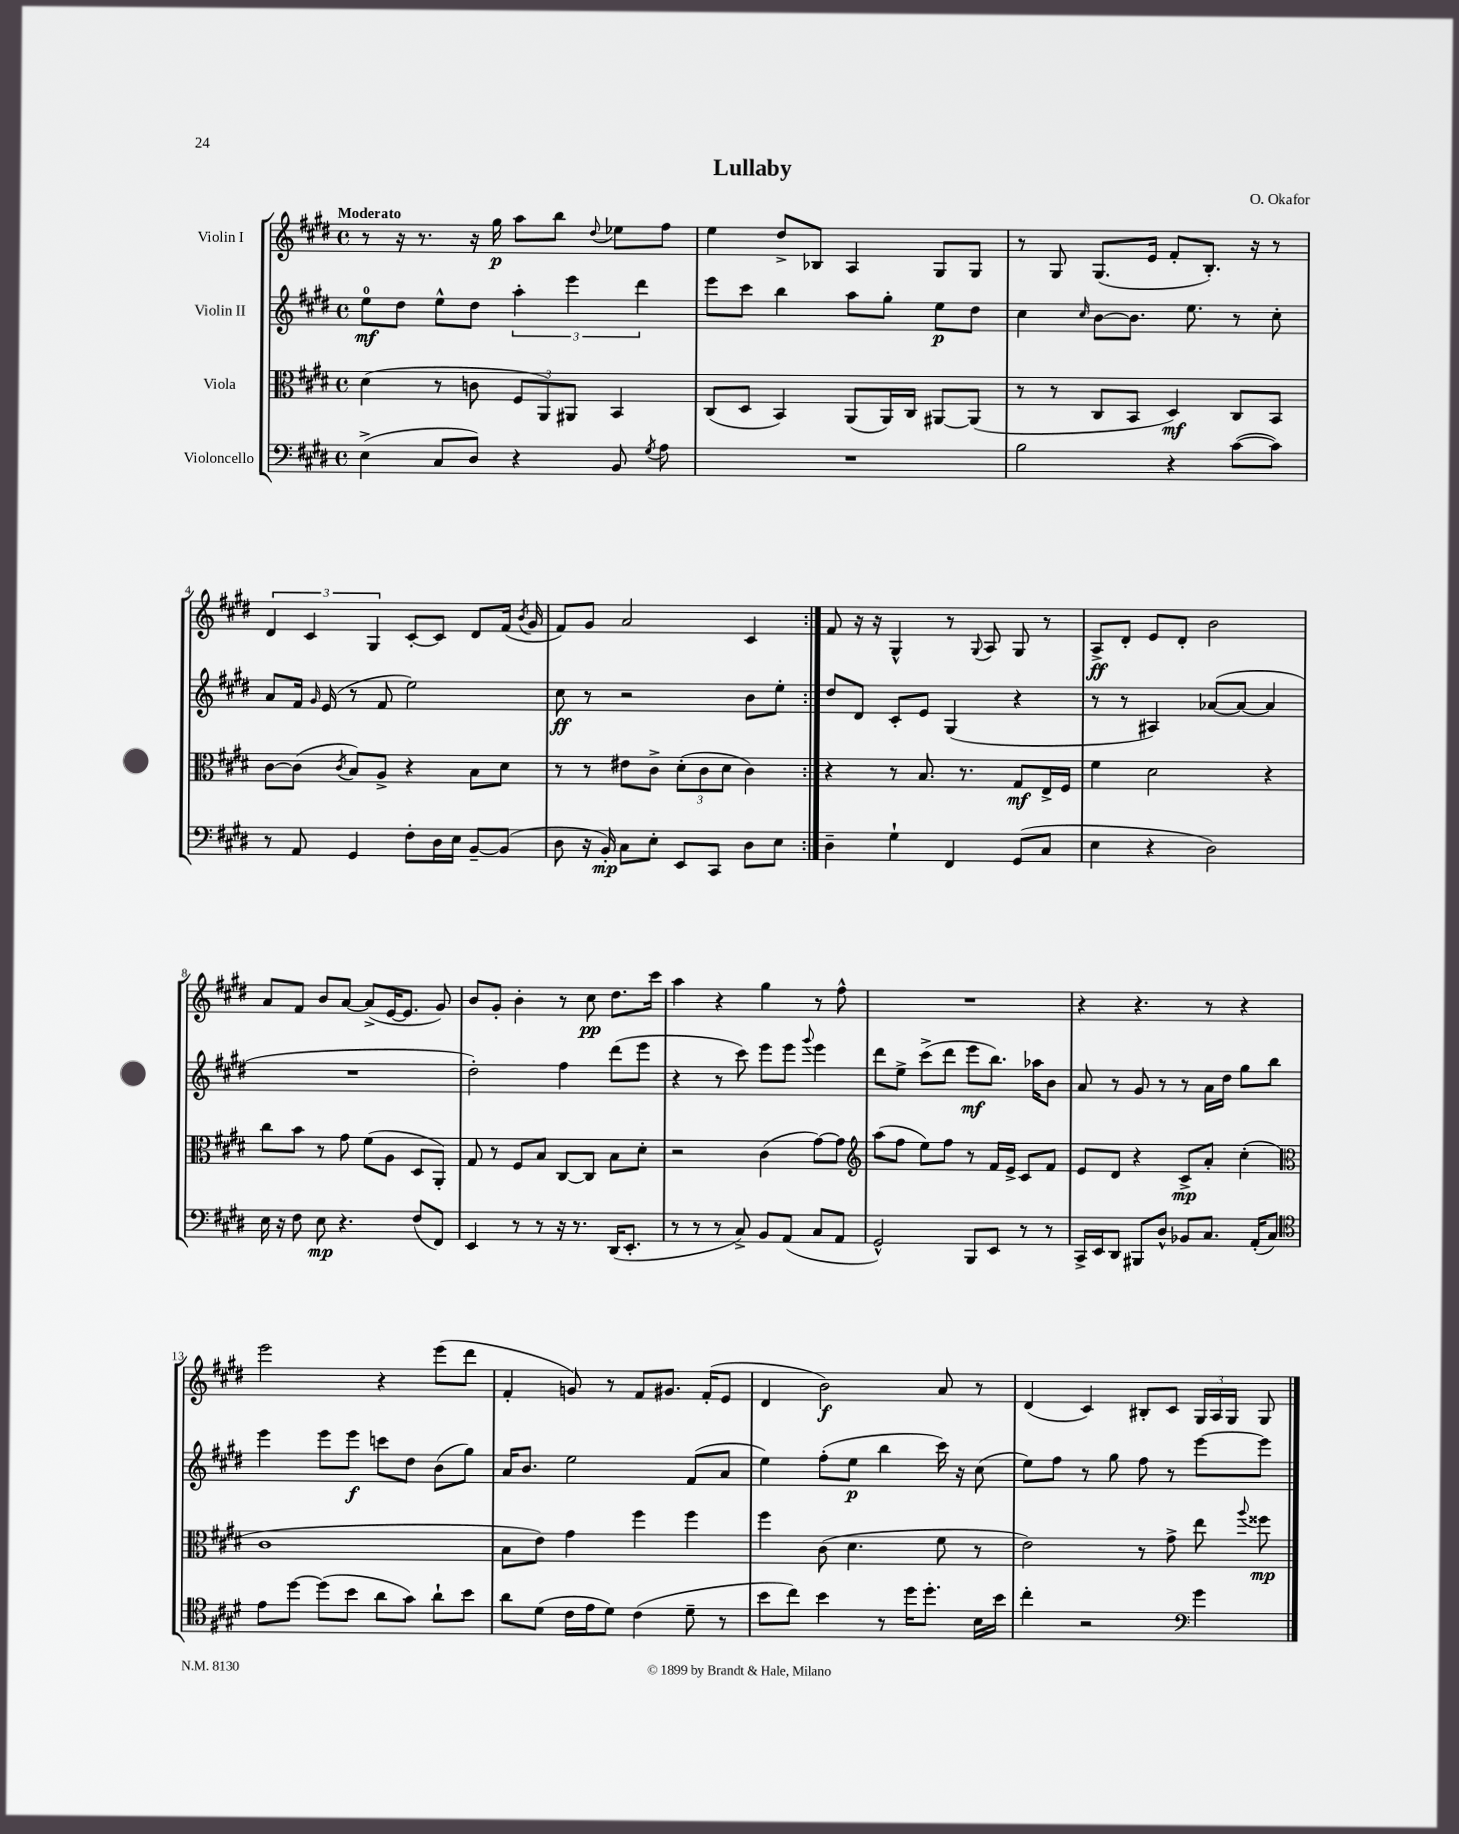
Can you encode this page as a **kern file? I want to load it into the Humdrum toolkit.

**kern	**dynam	**kern	**dynam	**kern	**dynam	**kern	**dynam
*part4	*part4	*part3	*part3	*part2	*part2	*part1	*part1
*staff4	*staff4	*staff3	*staff3	*staff2	*staff2	*staff1	*staff1
*I"Violoncello	*	*I"Viola	*	*I"Violin II	*	*I"Violin I	*
*clefF4	*	*clefC3	*	*clefG2	*	*clefG2	*
*k[f#c#g#d#]	*	*k[f#c#g#d#]	*	*k[f#c#g#d#]	*	*k[f#c#g#d#]	*
*M4/4	*	*M4/4	*	*M4/4	*	*M4/4	*
*met(c)	*	*met(c)	*	*met(c)	*	*met(c)	*
=1	=1	=1	=1	=1	=1	=1	=1
!	!	!	!	!	!	!LO:TX:a:B:t=Moderato	!
(4E^\	.	(4d#\	.	8ee\L	mf	8r	.
.	.	.	.	8dd#\J	.	16r	.
.	.	.	.	.	.	8.r	.
8C#/L	.	8r	.	8ee^^\L	.	.	.
8D#/J)	.	8cn\	.	8dd#\J	.	16r	.
.	.	.	.	.	.	16gg#\	p
4r	.	12F#/L	.	6aa'\	.	8aa\L	.
.	.	12AA/)	.	.	.	.	.
.	.	.	.	.	.	8bb\J	.
.	.	12AA#X/J	.	6eee\	.	.	.
.	.	.	.	.	.	8qqdd#/	.
8BB/	.	4BB/	.	.	.	8ee-X\L	.
.	.	.	.	6ddd#\	.	.	.
8qG#/	.	.	.	.	.	.	.
8A\	.	.	.	.	.	8ff#\J	.
=2	=2	=2	=2	=2	=2	=2	=2
1r	.	(8C#/L	.	8eee\L	.	4ee\	.
.	.	8D#/J	.	8ccc#\J	.	.	.
.	.	4BB/)	.	4bb\	.	8dd#^/L	.
.	.	.	.	.	.	8B-X/J	.
.	.	(8AA/L	.	8aa\L	.	4A/	.
.	.	16AA/L)	.	8gg#'\J	.	.	.
.	.	16C#/JJ	.	.	.	.	.
.	.	[8AA#X/L	.	8ee\L	p	8G#/L	.
.	.	(8AA#/J]	.	8dd#\J	.	8G#/J	.
=3	=3	=3	=3	=3	=3	=3	=3
2B\	.	8r	.	4cc#\	.	8r	.
.	.	8r	.	.	.	8G#/	.
.	.	.	.	16qqcc#/	.	.	.
.	.	8C#/L	.	[8b\L	.	(8.G#/L	.
.	.	8BB/J	.	8.b\J]	.	.	.
.	.	.	.	.	.	16e/Jk	.
4r	.	4D#/)	mf	.	.	8f#'/L	.
.	.	.	.	8.ee\	.	.	.
.	.	.	.	.	.	8.B'/J)	.
([8c#\L	.	8C#/L	.	8r	.	.	.
.	.	.	.	.	.	16r	.
8c#\J])	.	8BB/J	.	8cc#'\	.	8r	.
!!LO:LB:g=z
=4	=4	=4	=4	=4	=4	=4	=4
8r	.	[8c#\L	.	8a/L	.	6d#/	.
8AA/	.	(8c#\J]	.	16f#/Jk	.	.	.
.	.	.	.	.	.	6c#/	.
.	.	.	.	16qqg#/	.	.	.
.	.	.	.	(16e/	.	.	.
.	.	8qc#/	.	.	.	.	.
4GG#/	.	8B/L)	.	8r	.	.	.
.	.	.	.	.	.	6G#/	.
.	.	8A^/J	.	8f#/	.	.	.
8F#'\L	.	4r	.	2ee\)	.	[8c#'/L	.
16D#\L	.	.	.	.	.	8c#/J]	.
16E\JJ	.	.	.	.	.	.	.
[8BB~/L	.	8B\L	.	.	.	8d#/L	.
(8BB/J]	.	8d#\J	.	.	.	(16f#/Jk	.
.	.	.	.	.	.	8qb/	.
.	.	.	.	.	.	16g#/	.
=5	=5	=5	=5	=5	=5	=5	=5
8D#\	.	8r	.	8cc#\	ff	8f#/L)	.
16r	.	8r	.	8r	.	8g#/J	.
16BB'/)	mp	.	.	.	.	.	.
8C#\L	.	8e#X\L	.	2r	.	2a/	.
8E'\J	.	8c#^\J	.	.	.	.	.
8EE/L	.	(12d#'\L	.	.	.	.	.
.	.	12c#\	.	.	.	.	.
8CC#/J	.	.	.	.	.	.	.
.	.	12d#\J	.	.	.	.	.
8D#\L	.	4c#\)	.	8b\L	.	4c#/	.
8E\J	.	.	.	8ee'\J	.	.	.
=6:|!	=6:|!	=6:|!	=6:|!	=6:|!	=6:|!	=6:|!	=6:|!
4D#~\	.	4r	.	8dd#/L	.	8f#/	.
.	.	.	.	8d#/J	.	16r	.
.	.	.	.	.	.	16r	.
4G#`\	.	8r	.	8c#'/L	.	4G#^^/	.
.	.	8.B/	.	8e/J	.	.	.
4FF#/	.	.	.	(4G#/	.	8r	.
.	.	8.r	.	.	.	.	.
.	.	.	.	.	.	8qqG#/	.
.	.	.	.	.	.	8A/	.
(8GG#/L	.	8G#/L	mf	4r	.	8G#/	.
8C#/J	.	16E^/L	.	.	.	8r	.
.	.	16F#/JJ	.	.	.	.	.
=7	=7	=7	=7	=7	=7	=7	=7
4E\	.	4f#\	.	8r	.	8A^/L	ff
.	.	.	.	8r	.	8d#'/J	.
4r	.	2d#\	.	4A#X/)	.	8e/L	.
.	.	.	.	.	.	8d#'/J	.
2D#\)	.	.	.	([8a-X/L	.	2b\	.
.	.	.	.	8a-/J_	.	.	.
.	.	4r	.	4a-/]	.	.	.
!!LO:LB:g=z
=8	=8	=8	=8	=8	=8	=8	=8
16E\	.	8cc#\L	.	1r	.	8a/L	.
16r	.	.	.	.	.	.	.
8F#\	.	8b\J	.	.	.	8f#/J	.
8E\	mp	8r	.	.	.	8b/L	.
4.r	.	8g#\	.	.	.	[8a/J	.
.	.	(8f#\L	.	.	.	(8a^/L]	.
.	.	8A\J	.	.	.	[16e/K	.
.	.	.	.	.	.	8.e/J]	.
(8F#/L	.	8D#/L	.	.	.	.	.
8FF#/J)	.	8AA'/J)	.	.	.	8g#/)	.
=9	=9	=9	=9	=9	=9	=9	=9
4EE/	.	8G#/	.	2dd#'\)	.	8b/L	.
.	.	8r	.	.	.	8g#'/J	.
8r	.	8F#/L	.	.	.	4b'\	.
8r	.	8B/J	.	.	.	.	.
16r	.	[8C#/L	.	4ff#\	.	8r	.
8.r	.	.	.	.	.	.	.
.	.	8C#/J]	.	.	.	8cc#\	pp
(16DD#/KL	.	8B\L	.	(8ddd#\L	.	8.dd#\L	.
8.EE'/J	.	.	.	.	.	.	.
.	.	8d#'\J	.	8eee\J	.	.	.
.	.	.	.	.	.	16ccc#\Jk	.
=10	=10	=10	=10	=10	=10	=10	=10
8r	.	2r	.	4r	.	4aa\	.
8r	.	.	.	.	.	.	.
8r	.	.	.	8r	.	4r	.
8C#^/)	.	.	.	8ccc#\)	.	.	.
8BB/L	.	(4c#\	.	8eee\L	.	4gg#\	.
(8AA/J	.	.	.	8eee\J	.	.	.
.	.	.	.	8qqggg#/	.	.	.
8C#/L	.	[8g#\L)	.	4eee\	.	8r	.
8AA/J	.	8g#\J]	.	.	.	8ff#^^\	.
=11	=11	=11	=11	=11	=11	=11	=11
*	*	*clefG2	*	*	*	*	*
2GG#^^/)	.	(8aa\L	.	8ddd#\L	.	1r	.
.	.	8ff#\J	.	8ee^\J	.	.	.
.	.	8ee\L)	.	(8ccc#^\L	.	.	.
.	.	8ff#\J	.	8ddd#\J	.	.	.
8BBB/L	.	8r	.	8eee\L	mf	.	.
8EE/J	.	16f#/LL	.	8.bb\J)	.	.	.
.	.	16e^/JJ	.	.	.	.	.
8r	.	8c#/L	.	.	.	.	.
.	.	.	.	16aa-X\KL	.	.	.
8r	.	8f#/J	.	8b\J	.	.	.
=12	=12	=12	=12	=12	=12	=12	=12
16CC#^/LL	.	8e/L	.	8a/	.	4r	.
16EE/J	.	.	.	.	.	.	.
8DD#/J	.	8d#/J	.	8r	.	.	.
8BBB#X/L	.	4r	.	8g#/	.	4.r	.
8D#^^/J	.	.	.	8r	.	.	.
8BB-X/L	.	8c#^/L	mp	8r	.	.	.
8.C#/J	.	8a'/J	.	16a\LL	.	8r	.
.	.	.	.	16dd#\JJ	.	.	.
.	.	(4cc#'\	.	8gg#\L	.	4r	.
(16AA'/KL	.	.	.	.	.	.	.
8C#/J)	.	.	.	8bb\J	.	.	.
!!LO:LB:g=z
=13	=13	=13	=13	=13	=13	=13	=13
*clefC4	*	*clefC3	*	*	*	*	*
8e\L	.	1c#	.	4eee\	.	2eee\	.
[8dd#\J	.	.	.	.	.	.	.
(8dd#\L]	.	.	.	8eee\L	.	.	.
8b\J	.	.	.	8eee\J	f	.	.
8a\L	.	.	.	8cccn\L	.	4r	.
8g#\J)	.	.	.	8dd#\J	.	.	.
8a`\L	.	.	.	(8b\L	.	(8eee\L	.
8b\J	.	.	.	8gg#\J)	.	8ddd#\J	.
=14	=14	=14	=14	=14	=14	=14	=14
8a\L	.	8B\L	.	16a/KL	.	4f#'/	.
.	.	.	.	8.b/J	.	.	.
(8d#\J	.	8e\J)	.	.	.	.	.
16c#\LL	.	4g#\	.	2ee\	.	8gn/)	.
16e\J	.	.	.	.	.	.	.
8d#\J)	.	.	.	.	.	8r	.
(4c#\	.	4ff#\	.	.	.	8f#/L	.
.	.	.	.	.	.	8.g#X/J	.
8d#~\	.	4ff#\	.	(8f#/L	.	.	.
.	.	.	.	.	.	(16f#'/KL	.
8r	.	.	.	8a/J	.	8e/J	.
=15	=15	=15	=15	=15	=15	=15	=15
8b\L	.	4ff#\	.	4ee\)	.	4d#/	.
8cc#\J)	.	.	.	.	.	.	.
4b\	.	(8c#\	.	(8ff#'\L	.	2b\)	f
.	.	4.d#\	.	8ee\J	p	.	.
8r	.	.	.	4bb\	.	.	.
16dd#\KL	.	.	.	.	.	.	.
8.dd#'\J	.	.	.	.	.	.	.
.	.	8f#\	.	16ccc#\)	.	8a/	.
.	.	.	.	16r	.	.	.
16B\LL	.	8r	.	(8cc#\	.	8r	.
16b\JJ	.	.	.	.	.	.	.
=16	=16	=16	=16	=16	=16	=16	=16
4cc#'\	.	2e\)	.	8ee\L)	.	(4d#/	.
.	.	.	.	8ff#\J	.	.	.
2r	.	.	.	8r	.	4c#/)	.
.	.	.	.	8gg#\	.	.	.
.	.	8r	.	8ff#\	.	8B#X'/L	.
.	.	8g#^\	.	8r	.	8c#/J	.
*clefF4	*	*	*	*	*	*	*
4g#\	.	8ee\	.	[8eee\L	.	24G#/LL	.
.	.	.	.	.	.	24A/	.
.	.	.	.	.	.	24G#/JJ	.
.	.	8qqaa/	.	.	.	.	.
.	.	8ff##X\	mp	8eee\J]	.	8G#/	.
==	==	==	==	==	==	==	==
*-	*-	*-	*-	*-	*-	*-	*-
